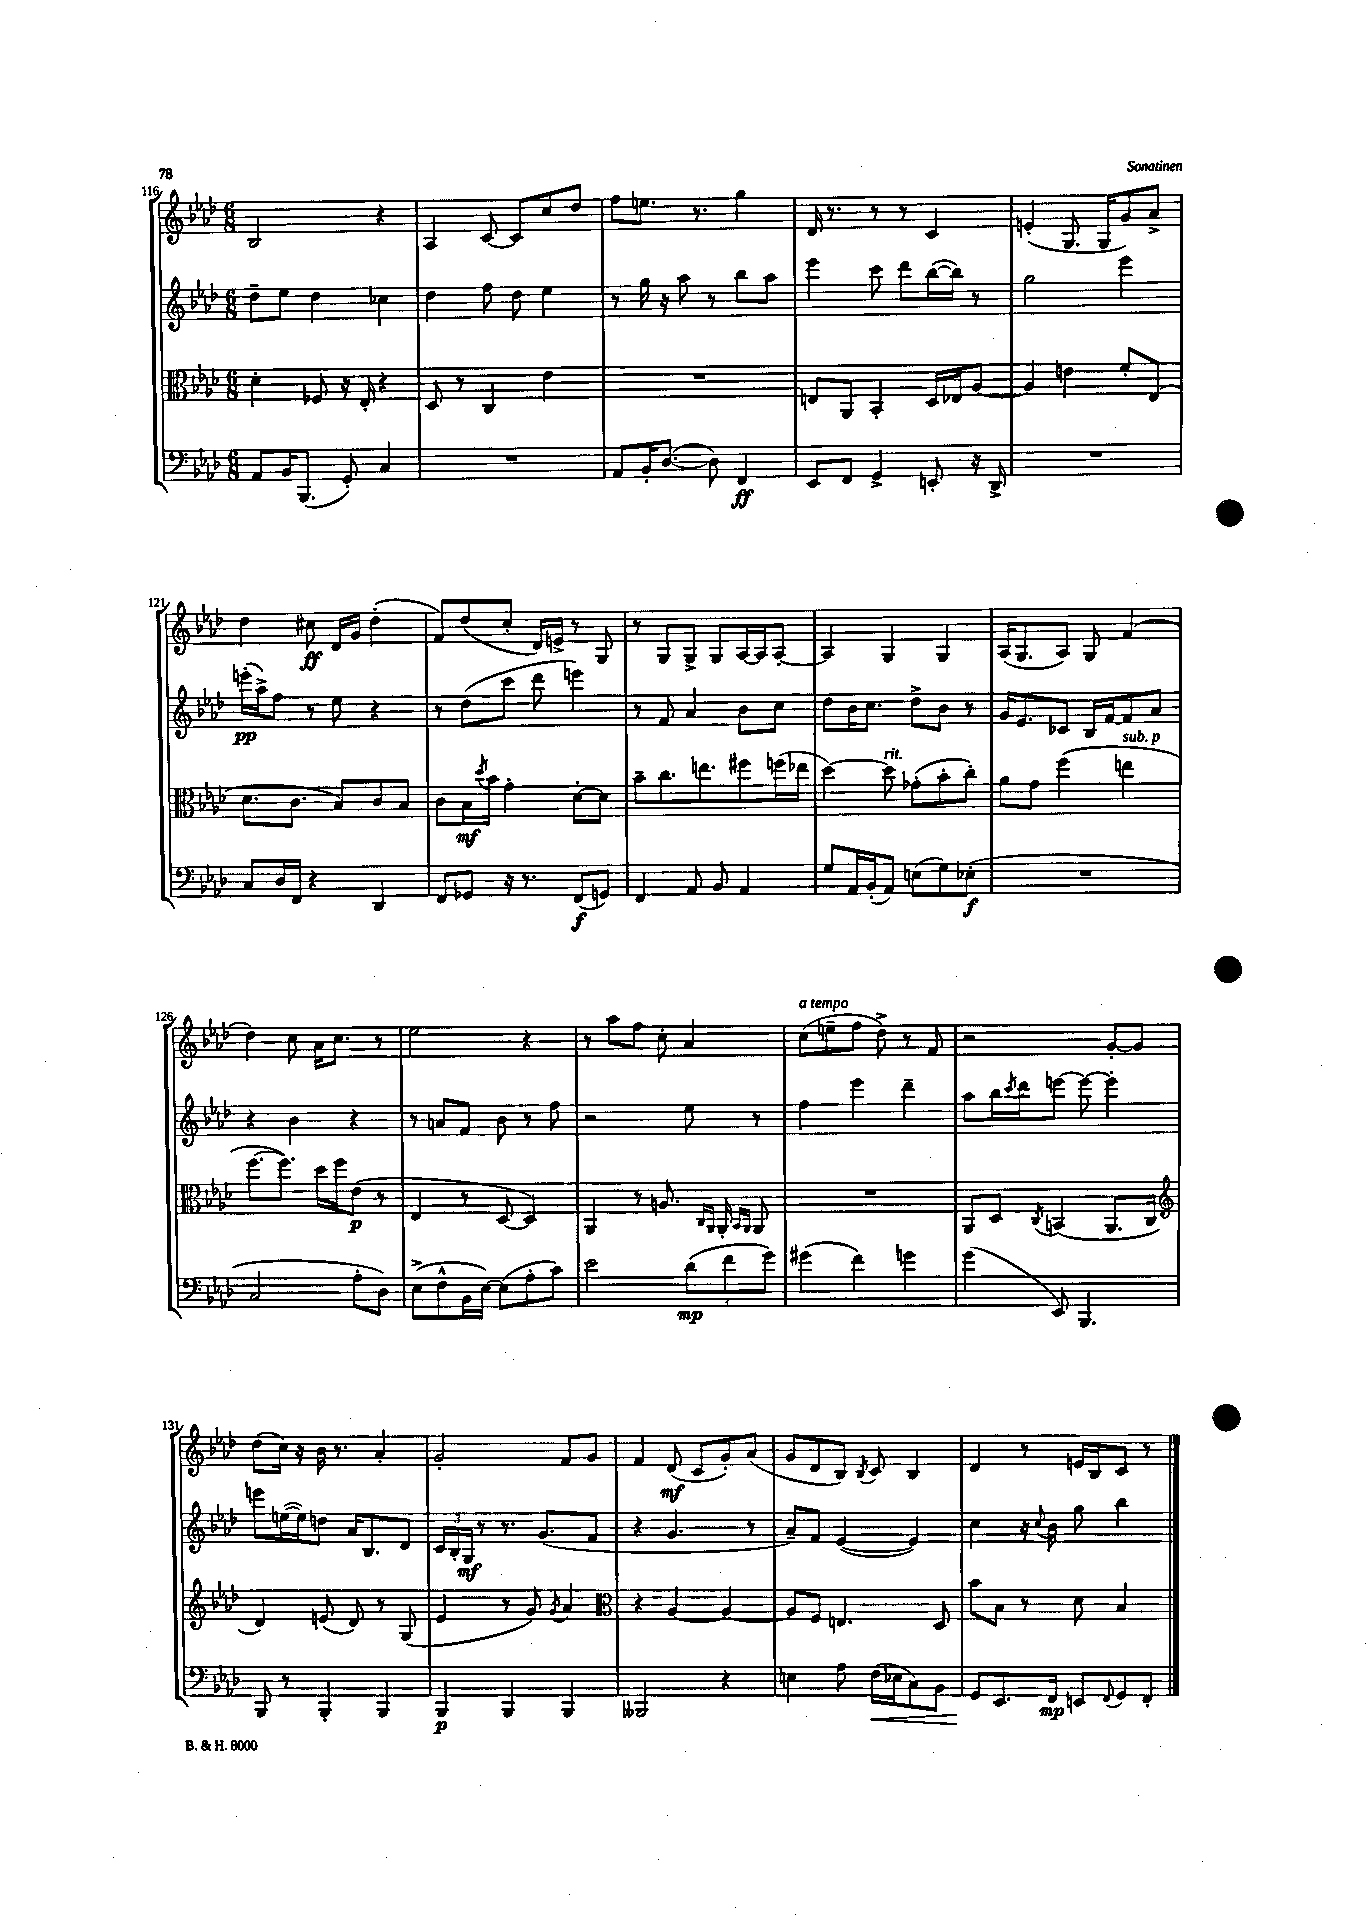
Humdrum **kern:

**kern	**kern	**kern	**kern
*staff4	*staff3	*staff2	*staff1
*clefF4	*clefC3	*clefG2	*clefG2
*k[b-e-a-d-]	*k[b-e-a-d-]	*k[b-e-a-d-]	*k[b-e-a-d-]
*M6/8	*M6/8	*M6/8	*M6/8
8AA-	4d-'	8dd-~	2B-
16BB-	.	8ee-	.
(8.BBB-	.	.	.
.	8F-	4dd-	.
8GG')	16r	.	.
.	16E-'	.	.
4C	4r	4cc-	4r
=	=	=	=
2.r	8D-	4dd-	4A-
.	8r	.	.
.	4C	8ff	[8c
.	.	8dd-	8c]
.	4e-	4ee-	8cc
.	.	.	8dd-
=	=	=	=
8AA-	2.r	8r	8ff
16BB-'	.	16gg	8.ee
([8.D-	.	16r	.
.	.	8aa-	.
.	.	.	8.r
8D-])	.	8r	.
4FF	.	8bb-	4gg
.	.	8aa-	.
=	=	=	=
8EE-	8E	4eee-	16d-
.	.	.	8.r
8FF	8AA-	.	.
4GG^	4BB-'	8ccc	8r
.	.	8ddd-	8r
8EE'	16D-	([16bb-	4c
.	16E-	16bb-])	.
16r	[8A-	8r	.
16DD-^	.	.	.
=	=	=	=
2.r	4A-]	2gg	(4e'
.	4e	.	8.G
.	.	.	16G
.	8f'	4eee-	8g)
.	(8E-	.	8a-^
=	=	=	=
8C	8.d-	(16eee'	4dd-
.	.	16aa-^)	.
16D-	.	8ff	.
16FF	8.c	.	.
4r	.	8r	8cc#
.	8B-)	8ee-	16d-
.	.	.	16g
4DD-	8c	4r	(4dd-'
.	8B-	.	.
=	=	=	=
8FF	8c	8r	8f)
8GG-	16B-	(8dd-	(8dd-
.	8qdd-	.	.
.	16b-	.	.
16r	4g'	8ccc	8cc'
8.r	.	.	.
.	.	8ddd-	16d-)
.	.	.	16e^
(8FF	[8d-'	4eee)	8r
8GG)	8d-]	.	8G
=	=	=	=
4FF	8b-~	8r	8r
.	8.cc	8f	8G
8AA-	.	4a-	8G^
.	8.ee	.	.
8BB-	.	.	8G
4AA-	8ff#	8b-	[16A-
.	.	.	16A-]
.	(16ff	8cc	[8A-'
.	16ee-	.	.
=	=	=	=
8G	[4dd-)	8dd-	4A-]
16AA-	.	16b-	.
(16BB-'	.	8.cc	.
8AA-)	8dd-]	.	4G
(8E	(8g-'	8dd-^	.
8G)	8b-'	8b-	4G
(8E-'	8cc')	8r	.
=	=	=	=
2.r	8a-	16g	(16A-
.	.	8.e-	8.G
.	8g	.	.
.	(4ff	8c-	8A-)
.	.	16B-	8G
.	.	[16f	.
.	4ee	8f]	(4f
.	.	8a-	.
=	=	=	=
2C	[8.ff	4r	4dd-)
.	8.ff])	.	.
.	.	4b-	8cc
.	16dd-	.	16a-
.	16ff	.	8.cc
8A-'	(8e-	4r	.
8D-)	8r	.	8r
=	=	=	=
(8E-^	4E-	8r	2ee-
8F^^	.	8a	.
16BB-	8r	8f	.
[16E-)	.	.	.
(8E-]	[8D-	8b-	.
8A-'	4D-])	8r	4r
8c)	.	8ff	.
=	=	=	=
2e-	4AA-	2r	8r
.	.	.	8aa-
.	8r	.	8ff
.	8.A	.	8cc'
(12d-	.	8ee-	4a-
.	16qqC	.	.
.	16qqAA-	.	.
.	16AA-'	.	.
12f	.	.	.
.	16qqBB-	.	.
.	16qqAA-	.	.
.	8AA-	8r	.
12g)	.	.	.
=	=	=	=
(4g#	2.r	4ff	(8cc
.	.	.	8ee~
4f)	.	4eee-	8ff
.	.	.	8dd-^)
4g	.	4ddd-~	8r
.	.	.	8f
=	=	=	=
(4g	8AA-	8aa-	2r
.	8D-	16bb-	.
.	.	8qccc	.
.	.	16ddd-	.
.	8qC	.	.
8EE-)	(4BB	[8eee	.
4.BBB-	.	8eee_	.
.	8.AA-	4eee']	[8g'
.	.	.	8g]
.	16C	.	.
=	=	=	=
*	*clefG2	*	*
8BBB-	4d-)	8eee	(8dd-
8r	.	([16ee	16cc)
.	.	16ee])	16r
4BBB-'	(8e	8dd	16b-
.	.	.	8.r
.	8d-)	16a-	.
.	.	8.B-	.
4BBB-	8r	.	4a-'
.	(8G	8d-	.
=	=	=	=
4BBB-	4e-	24c	2g'
.	.	24B-'	.
.	.	24G	.
.	.	8r	.
4BBB-	8r	8.r	.
.	8g)	.	.
.	.	(8.g	.
.	8qg	.	.
4BBB-	4a-	.	8f
.	.	8f	8g
=	=	=	=
*	*clefC3	*	*
2BBB--	4r	4r	4f
.	[4A-	4.g	(8d-
.	.	.	8c
4r	4A-_	.	8g')
.	.	8r	(8a-
=	=	=	=
4E	8A-]	8a-~)	8g
.	8F	8f	8d-
8A-	4.E	([4e-	8B-)
.	.	.	8qB-
(16F	.	.	8c
16E-	.	.	.
8C)	.	4e-])	4B-
8BB-	8D-	.	.
=	=	=	=
8GG	8b-	4cc	4d-
8.EE-	8B-	.	.
.	8r	16r	8r
.	.	8qqcc	.
16FF	.	16b-	.
8EE	8d-	8gg	16e
.	.	.	16B-
8qqFF	.	.	.
8GG	4B-	4bb-	8c
8FF'	.	.	8r
==	==	==	==
*-	*-	*-	*-
